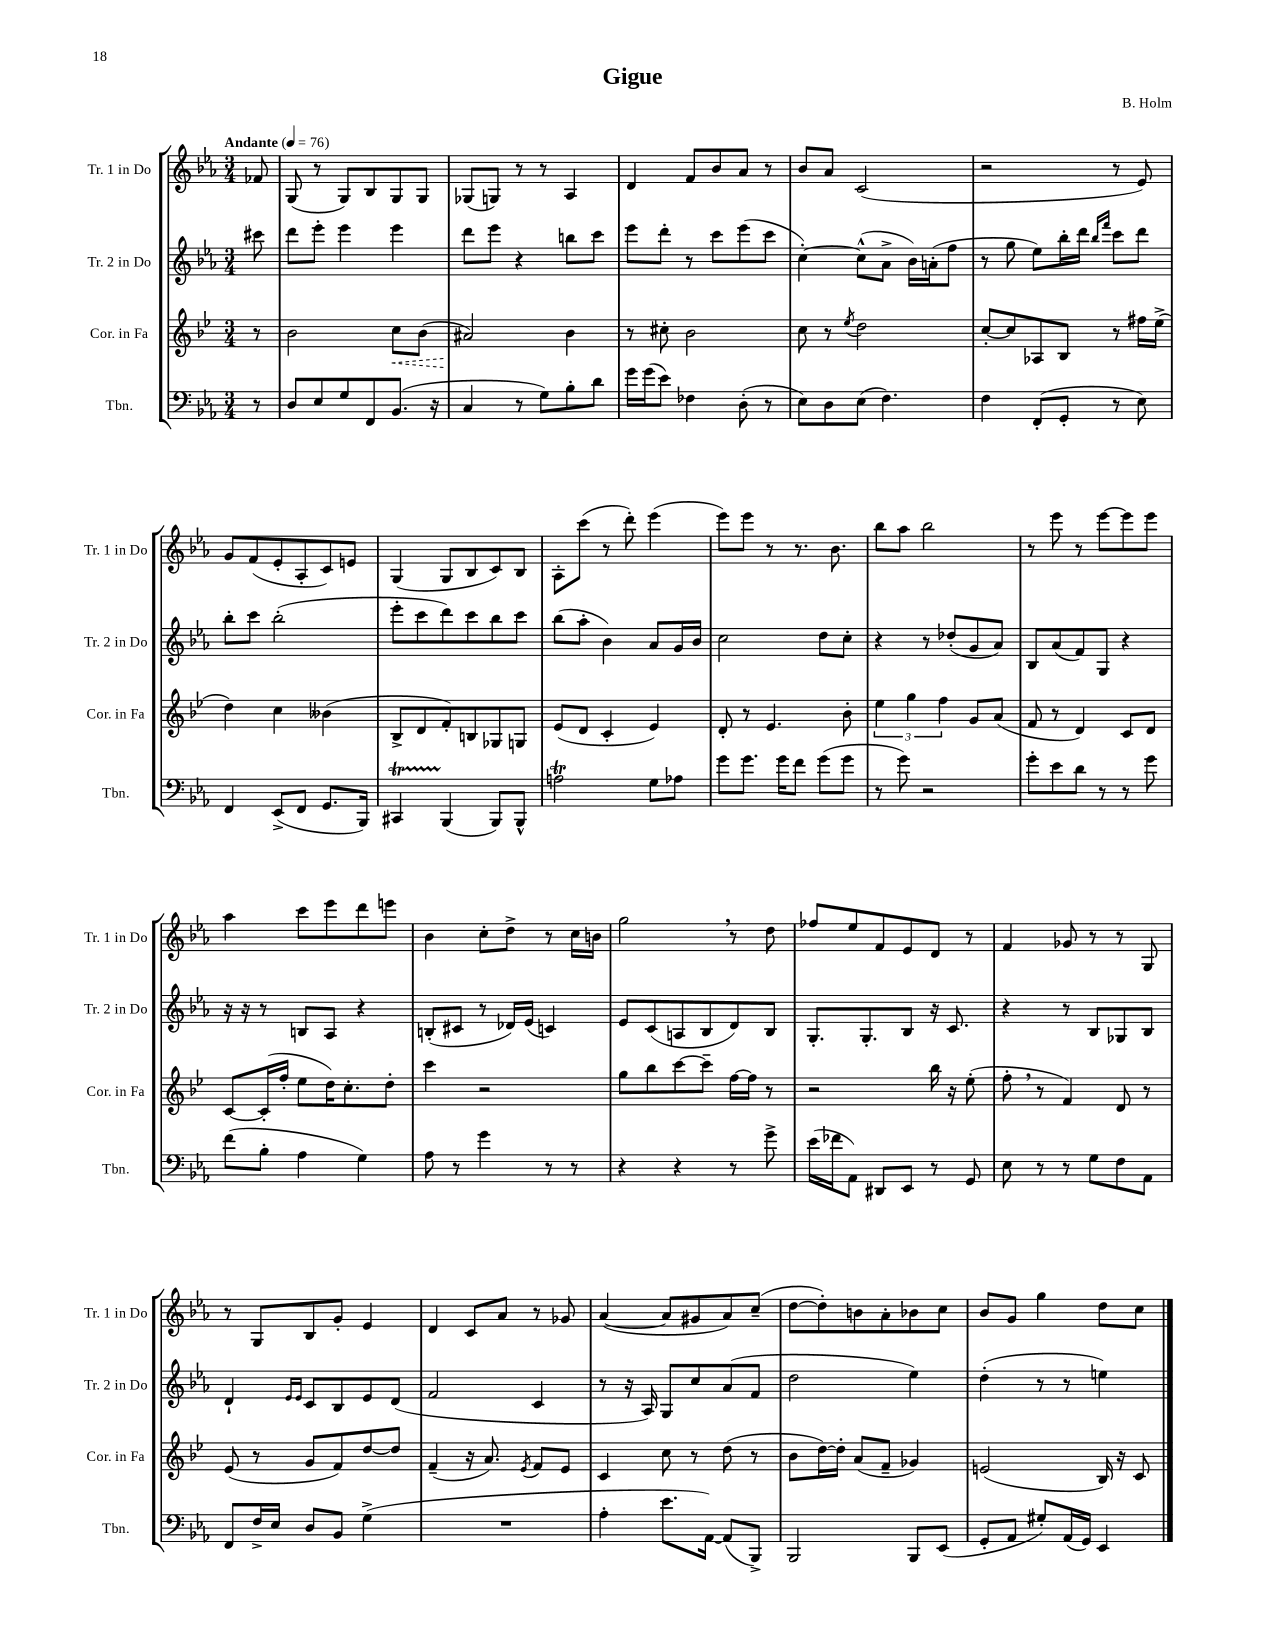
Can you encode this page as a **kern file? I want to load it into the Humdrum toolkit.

**kern	**kern	**kern	**kern
*staff4	*staff3	*staff2	*staff1
*clefF4	*clefG2	*clefG2	*clefG2
*k[b-e-a-]	*k[b-e-]	*k[b-e-a-]	*k[b-e-a-]
*M3/4	*M3/4	*M3/4	*M3/4
*MM76	*MM76	*MM76	*MM76
8r	8r	8ccc#	8f-
=	=	=	=
8D	2b-	8ddd	(8G
8E-	.	8eee-'	8r
8G	.	4eee-	8G)
8FF	.	.	8B-
(8.BB-	8cc	4eee-	8G
.	(8b-	.	8G
16r	.	.	.
=	=	=	=
4C	2a#)	8ddd	(8G-
.	.	8eee-	8G)
8r	.	4r	8r
8G)	.	.	8r
8B-'	4b-	8bb	4A-
8d	.	8ccc	.
=	=	=	=
16g	8r	8eee-	4d
(16g	.	.	.
8e-)	8cc#'	8ddd'	.
4F-	2b-	8r	8f
.	.	8ccc	8b-
(8D'	.	(8eee-	8a-
8r	.	8ccc	8r
=	=	=	=
8E-)	8cc	[4cc')	8b-
8D	8r	.	8a-
.	8qee-	.	.
(8E-	2dd	(8cc^^]	(2c
4.F)	.	8a-^	.
.	.	16b-)	.
.	.	(16a'	.
.	.	8ff	.
=	=	=	=
4F	[8cc'	8r	2r
.	8cc]	8gg	.
(8FF'	8A-	8ee-)	.
8GG'	8B-	16bb-'	.
.	.	16ddd	.
.	.	16qqbb-	.
.	.	16qqfff	.
8r	8r	8ccc	8r
8E-)	16ff#	8ddd	8e-)
.	(16ee-^	.	.
=	=	=	=
4FF	4dd)	8bb-'	8g
.	.	8ccc	(8f
(8EE-^	4cc	(2bb-'	8e-'
8FF	.	.	8A-'
8.GG	(4b--	.	8c)
.	.	.	8e
16BBB-)	.	.	.
=	=	=	=
4CC#	8B-^	8eee-'	(4G
.	8d	8ccc	.
(4BBB-	8f')	8ddd)	8G
.	8B	8ccc	8B-
8BBB-)	8G-	8bb-	8c)
8BBB-^^	8G	8ccc	8B-
=	=	=	=
2A	(8e-	(8bb-	8A-'
.	8d	8aa-'	(8ccc
.	4c'	4b-)	8r
.	.	.	8ddd')
8G	4e-)	8a-	(4eee-
8A-	.	16g	.
.	.	16b-	.
=	=	=	=
8g	8d'	2cc	8eee-)
8.g	8r	.	8eee-
.	4.e-	.	8r
16g	.	.	.
8f	.	.	8.r
(8g	.	8dd	.
.	.	.	8.b-
8g	8b-'	8cc'	.
=	=	=	=
8r	6ee-	4r	8bb-
8g)	.	.	8aa-
.	6gg	.	.
2r	.	8r	2bb-
.	6ff	.	.
.	.	(8dd-'	.
.	8g	8g	.
.	(8a	8a-)	.
=	=	=	=
8g'	8f	8B-	8r
8e-	8r	(8a-	8eee-
8d	4d)	8f)	8r
8r	.	8G	[8eee-
8r	8c	4r	8eee-]
8g	8d	.	8eee-
=	=	=	=
(8f	[8c	16r	4aa-
.	.	16r	.
8B-'	(16c']	8r	.
.	16ff'	.	.
4A-	8ee-	8B	8ccc
.	16dd)	8A-	8eee-
.	8.cc'	.	.
4G)	.	4r	8ddd
.	8dd'	.	8eee
=	=	=	=
8A-	4ccc	(8B'	4b-
8r	.	8c#	.
4g	2r	8r	8cc'
.	.	16d-)	8dd^
.	.	(16e-	.
8r	.	4c)	8r
8r	.	.	16cc
.	.	.	16b
=	=	=	=
4r	8gg	8e-	2gg
.	8bb-	(8c	.
4r	[8ccc	8A	.
.	8ccc~]	8B-	.
8r	[16ff	8d)	8r
.	16ff]	.	.
8g^	8r	8B-	8dd
=	=	=	=
(16e-	2r	8.G'	8ff-
16f-	.	.	.
8AA-)	.	.	8ee-
.	.	8.G'	.
8DD#	.	.	8f
8EE-	.	8B-	8e-
8r	16bb-	16r	8d
.	16r	8.c	.
8GG	(8ee-'	.	8r
=	=	=	=
8E-	8ff'	4r	4f
8r	8r	.	.
8r	4f)	8r	8g-
8G	.	8B-	8r
8F	8d	8G-	8r
8AA-	8r	8B-	8G
=	=	=	=
8FF	(8e-	4d`	8r
16F^	8r	.	8G
16E-	.	.	.
.	.	16qqe-	.
.	.	16qqe-	.
8D	8g	8c	8B-
8BB-	8f)	8B-	8g'
(4G^	[8dd	8e-	4e-
.	8dd]	(8d	.
=	=	=	=
2.r	(4f~	2f	4d
.	16r	.	8c
.	8.a)	.	.
.	.	.	8a-
.	8qe-	.	.
.	8f	4c	8r
.	8e-	.	8g-
=	=	=	=
4A-'	4c	8r	([4a-
.	.	16r	.
.	.	16A-)	.
8.e-	8cc	8G	8a-]
.	8r	8cc	8g#
[16AA-)	.	.	.
(8AA-]	(8dd	(8a-	8a-)
8BBB-^)	8r	8f	(8cc~
=	=	=	=
2BBB-	8b-	2dd	[8dd
.	[16dd)	.	8dd'])
.	16dd']	.	.
.	(8a	.	8b
.	8f~	.	8a-'
8BBB-	4g-)	4ee-)	8b-
(8EE-	.	.	8cc
=	=	=	=
8GG'	(2e	(4dd'	8b-
8AA-	.	.	8g
8G#')	.	8r	4gg
(16AA-	.	8r	.
16GG)	.	.	.
4EE-	16B-)	4ee)	8dd
.	16r	.	.
.	8c	.	8cc
==	==	==	==
*-	*-	*-	*-
